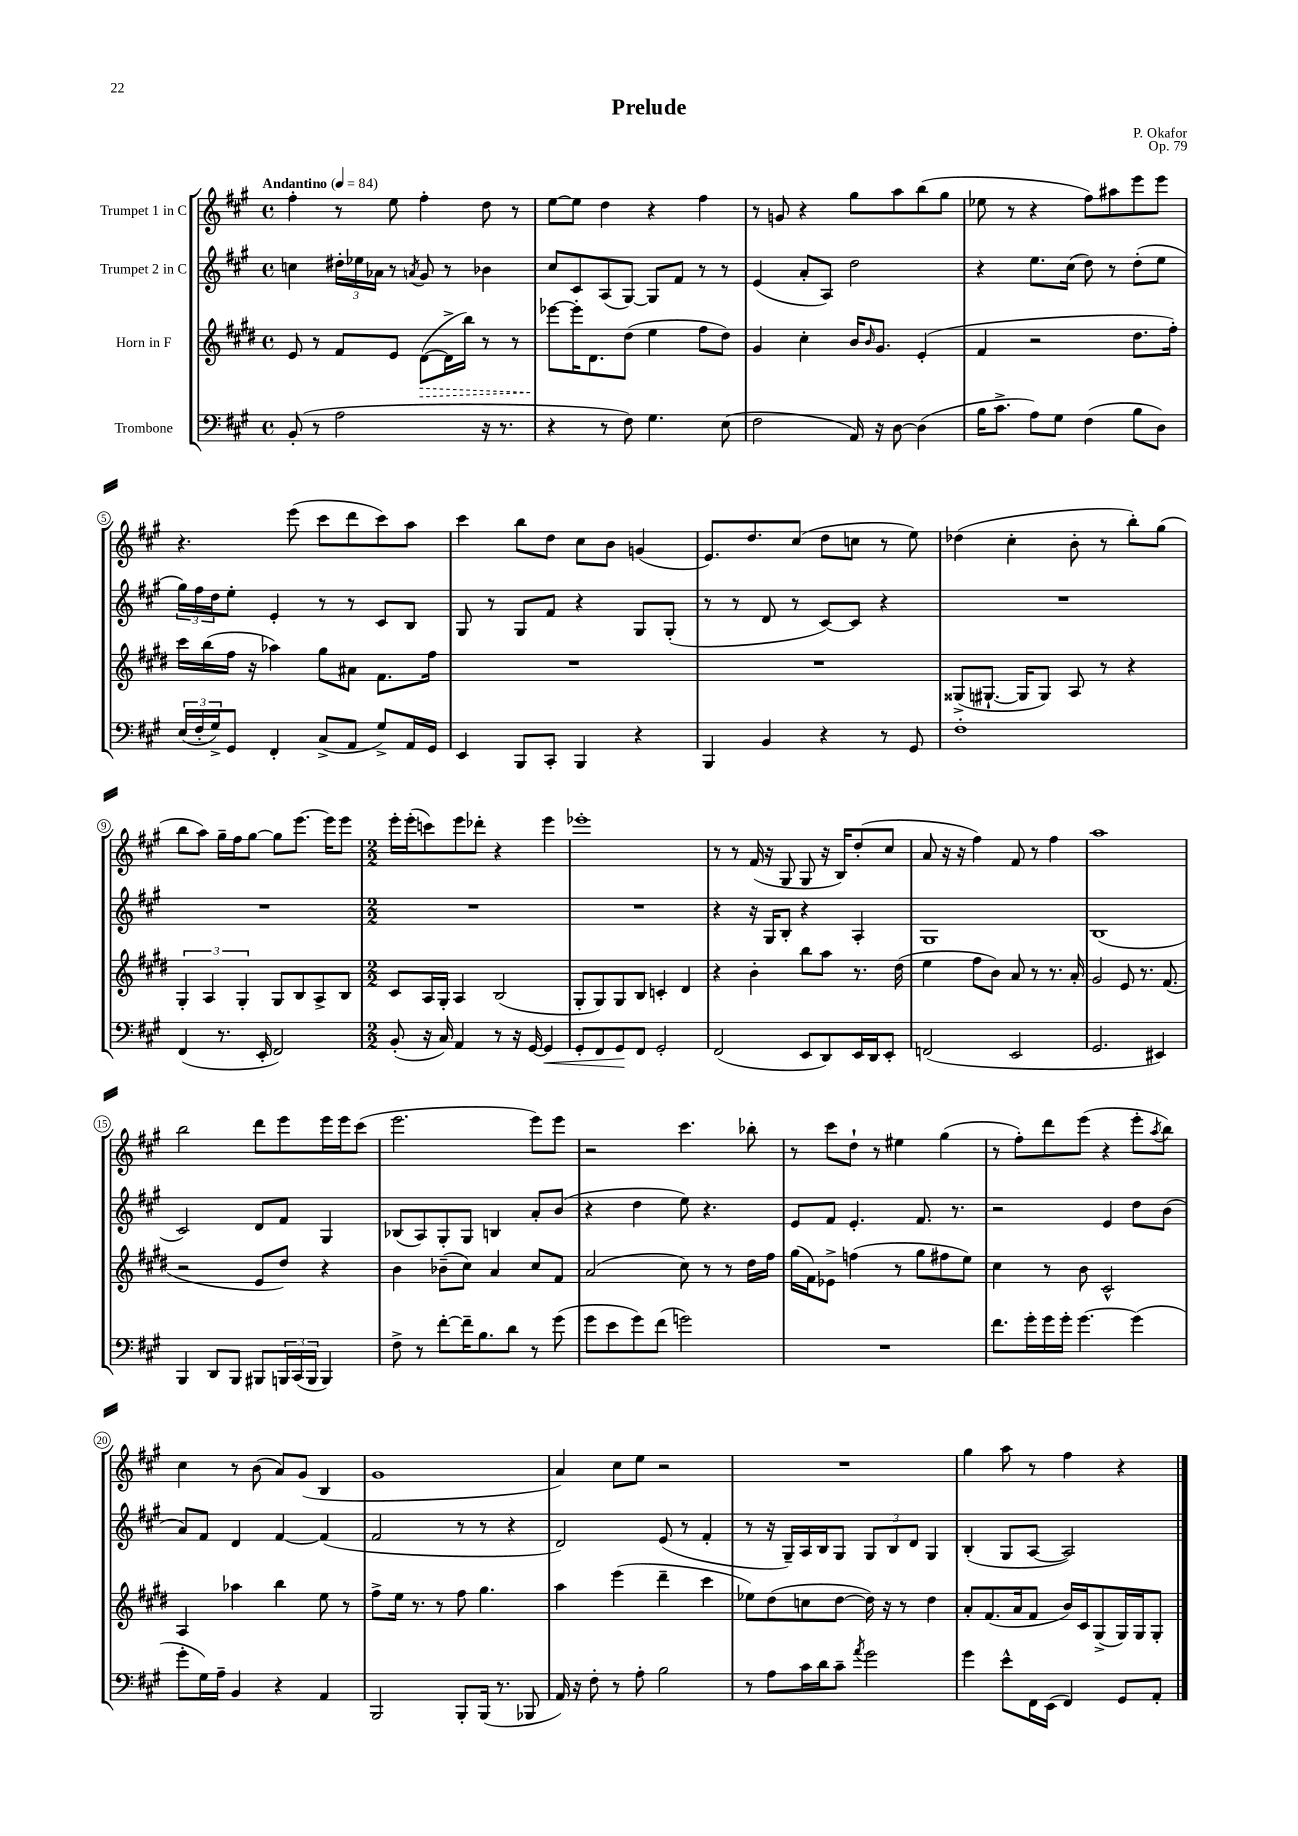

**kern	**dynam	**kern	**dynam	**kern	**kern
*part4	*part4	*part3	*part3	*part2	*part1
*staff4	*staff4	*staff3	*staff3	*staff2	*staff1
*I"Trombone	*	*I"Horn in F	*	*I"Trumpet 2 in C	*I"Trumpet 1 in C
*clefF4	*	*clefG2	*	*clefG2	*clefG2
*k[f#c#g#]	*	*k[f#c#g#d#]	*	*k[f#c#g#]	*k[f#c#g#]
*M4/4	*	*M4/4	*	*M4/4	*M4/4
*met(c)	*	*met(c)	*	*met(c)	*met(c)
*MM84	*	*MM84	*	*MM84	*MM84
=1	=1	=1	=1	=1	=1
!	!	!	!	!	!LO:TX:a:B:t=Andantino
(8BB'/	.	8e/	.	4ccn\	4ff#'\
8r	.	8r	.	.	.
2A\	.	8f#/L	.	24dd#X'\LL	8r
.	.	.	.	24ee-X\	.
.	.	.	.	24a-X\JJ	.
.	.	8e/J	.	8r	8ee\
.	.	.	.	8qan/	.
!	!	!	!LO:HP:b	!	!
.	.	([8d#\L	>	8g#/	4ff#'\
.	.	16d#^\L]	.	8r	.
.	.	16bb\JJ)	.	.	.
16r	.	8r	.	4b-X\	8dd\
8.r	.	.	.	.	.
.	.	8r	.	.	8r
=2	=2	=2	=2	=2	=2
4r	.	[8eee-X\L	.	8cc#/L	[8ee\L
.	.	16eee-'\K]	]	8c#/	8ee\J]
.	.	8.d#\	.	.	.
8r	.	.	.	(8A/	4dd\
8F#\)	.	(8dd#\J	.	[8G#/J)	.
4.G#\	.	4ee\	.	8G#/L]	4r
.	.	.	.	8f#/J	.
.	.	8ff#\L	.	8r	4ff#\
(8E\	.	8dd#\J)	.	8r	.
=3	=3	=3	=3	=3	=3
2F#\	.	4g#/	.	(4e/	8r
.	.	.	.	.	8gn/
.	.	4cc#'\	.	8a'/L	4r
.	.	.	.	8A/J)	.
16AA/)	.	16b/KL	.	2dd\	8gg#\L
.	.	16qqb/	.	.	.
16r	.	8.g#/J	.	.	.
[8D\	.	.	.	.	8aa\
(4D\]	.	(4e'/	.	.	(8bb\
.	.	.	.	.	8gg#\J
=4	=4	=4	=4	=4	=4
16B\KL	.	4f#/	.	4r	8ee-X\
8.c#^\J	.	.	.	.	.
.	.	.	.	.	8r
8A\L)	.	2r	.	8.ee\L	4r
8G#\J	.	.	.	.	.
.	.	.	.	(16cc#\Jk	.
(4F#\	.	.	.	8dd\)	8ff#\L)
.	.	.	.	8r	8aa#X\
8B\L	.	8.dd#\L	.	(8dd'\L	8eee\
8D\J)	.	.	.	8ee\J	8eee\J
.	.	16ff#'\Jk)	.	.	.
!!LO:LB:g=z
=5	=5	=5	=5	=5	=5
(24E/LL	.	16ccc#\LL	.	24gg#\LL)	4.r
24F#'/	.	.	.	24ff#\	.
.	.	(16bb\	.	.	.
24G#^/J)	.	.	.	24dd\J	.
8GG#/J	.	16ff#\JJ	.	8ee'\J	.
.	.	16r	.	.	.
4FF#'/	.	4aa-X\)	.	4e'/	.
.	.	.	.	.	(8eee\
(8C#^/L	.	8gg#\L	.	8r	8ccc#\L
8AA/J	.	8a#X\J	.	8r	8ddd\
8G#^/L)	.	8.f#\L	.	8c#/L	8ccc#\)
16AA/L	.	.	.	8B/J	8aa\J
16GG#/JJ	.	16ff#\Jk	.	.	.
=6	=6	=6	=6	=6	=6
4EE/	.	1r	.	8G#/	4ccc#\
.	.	.	.	8r	.
8BBB/L	.	.	.	8G#/L	8bb\L
8CC#'/J	.	.	.	8f#/J	8dd\J
4BBB/	.	.	.	4r	8cc#\L
.	.	.	.	.	8b\J
4r	.	.	.	8G#/L	(4gn/
.	.	.	.	(8G#'/J	.
=7	=7	=7	=7	=7	=7
4BBB/	.	1r	.	8r	8.e/L)
.	.	.	.	8r	.
.	.	.	.	.	8.dd/
4BB/	.	.	.	8d/	.
.	.	.	.	8r	(8cc#/J
4r	.	.	.	[8c#/L)	8dd\L
.	.	.	.	8c#/J]	8ccn\J
8r	.	.	.	4r	8r
8GG#/	.	.	.	.	8ee\)
=8	=8	=8	=8	=8	=8
1F#'	.	(8G##X^/L	.	1r	(4dd-X\
.	.	[8.G#X`/J	.	.	.
.	.	.	.	.	4cc#'\
.	.	16G#/KL]	.	.	.
.	.	8G#/J)	.	.	.
.	.	8A/	.	.	8b'\
.	.	8r	.	.	8r
.	.	4r	.	.	8bb'\L)
.	.	.	.	.	(8gg#\J
!!LO:LB:g=z
=9	=9	=9	=9	=9	=9
(4FF#/	.	6G#'/	.	1r	8bb\L
.	.	.	.	.	8aa\J)
.	.	6A/	.	.	.
8.r	.	.	.	.	16gg#~\LL
.	.	.	.	.	16ff#\J
.	.	6G#'/	.	.	.
.	.	.	.	.	[8gg#\J
16EE'/	.	.	.	.	.
2FF#/)	.	8G#/L	.	.	8gg#\L]
.	.	8B/	.	.	[8.eee\J
.	.	8A^/	.	.	.
.	.	.	.	.	16eee\KL]
.	.	8B/J	.	.	8eee\J
=10	=10	=10	=10	=10	=10
*M2/2	*	*M2/2	*	*M2/2	*M2/2
(8BB'/	.	8c#/L	.	1r	16eee'\LL
.	.	.	.	.	(16eee'\J
16r	.	16A/L	.	.	8cccn\)
16C#/)	.	16G#'/JJ	.	.	.
4AA/	.	4A/	.	.	8eee\
.	.	.	.	.	8ddd-X'\J
8r	.	(2B/	.	.	4r
16r	.	.	.	.	.
[16GG#/	.	.	.	.	.
!	!LO:HP:b	!	!	!	!
4GG#/]	<	.	.	.	4eee\
=11	=11	=11	=11	=11	=11
8GG#'/L	.	8G#'/L	.	1r	1eee-X'
8FF#/	.	8G#/)	.	.	.
8GG#/	.	8G#/	.	.	.
8FF#/J	[	8B/J	.	.	.
2GG#'/	.	4cn'/	.	.	.
.	.	4d#/	.	.	.
=12	=12	=12	=12	=12	=12
(2FF#/	.	4r	.	4r	8r
.	.	.	.	.	8r
.	.	4b'\	.	16r	(16f#/
.	.	.	.	16G#/KL	16r
.	.	.	.	8B'/J	8G#/
8EE/L	.	8bb\L	.	4r	8G#/
8DD/)	.	8aa\J	.	.	16r
.	.	.	.	.	16B/KL)
16EE/L	.	8.r	.	4A'/	(8dd'/
16DD/J	.	.	.	.	.
8EE'/J	.	.	.	.	8cc#/J
.	.	(16dd#\	.	.	.
=13	=13	=13	=13	=13	=13
(2FFn/	.	4ee\	.	1G#	8a/
.	.	.	.	.	16r
.	.	.	.	.	16r
.	.	8ff#\L	.	.	4ff#\)
.	.	8b\J)	.	.	.
2EE/	.	8a/	.	.	8f#/
.	.	8r	.	.	8r
.	.	8.r	.	.	4ff#\
.	.	16a'/	.	.	.
=14	=14	=14	=14	=14	=14
2.GG#/	.	2g#/	.	(1B	1aa
.	.	8e/	.	.	.
.	.	8.r	.	.	.
4EE#X/)	.	.	.	.	.
.	.	(8.f#/	.	.	.
!!LO:LB:g=z
=15	=15	=15	=15	=15	=15
4BBB/	.	2r	.	2c#/)	2bb\
8DD/L	.	.	.	.	.
8BBB/J	.	.	.	.	.
8BBB#X/L	.	8e/L	.	8d/L	8ddd\L
24BBBn/L	.	8dd#/J)	.	8f#/J	8eee\
(24CC#/	.	.	.	.	.
24BBB/JJ	.	.	.	.	.
4BBB/)	.	4r	.	4G#/	16eee\L
.	.	.	.	.	16eee\J
.	.	.	.	.	(8ccc#\J
=16	=16	=16	=16	=16	=16
8F#^\	.	4b\	.	(8B-X/L	2.eee\
8r	.	.	.	8A/)	.
[8f#'\L	.	(8b-X~\L	.	8G#'/	.
16f#~\K]	.	8cc#\J)	.	8G#/J	.
8.B\	.	.	.	.	.
.	.	4a/	.	4Bn/	.
8d\J	.	.	.	.	.
8r	.	8cc#/L	.	8a'/L	8eee\L)
(8g#\	.	8f#/J	.	(8b/J	8eee\J
=17	=17	=17	=17	=17	=17
8g#\L	.	(2a/	.	4r	2r
8e\	.	.	.	.	.
8g#\)	.	.	.	4dd\	.
(8f#\J	.	.	.	.	.
2gn\)	.	8cc#\)	.	8ee\)	4.ccc#\
.	.	8r	.	4.r	.
.	.	8r	.	.	.
.	.	16dd#\LL	.	.	8bb-X'\
.	.	16ff#\JJ	.	.	.
=18	=18	=18	=18	=18	=18
1r	.	(16gg#\LL	.	8e/L	8r
.	.	16f#\J)	.	.	.
.	.	8e-X^\J	.	8f#/J	8ccc#\L
.	.	(4ffn\	.	4.e'/	8dd`\J
.	.	.	.	.	8r
.	.	8r	.	.	4ee#X\
.	.	8gg#\L	.	8.f#/	.
.	.	8ff#X\	.	.	(4gg#\
.	.	.	.	8.r	.
.	.	8ee\J)	.	.	.
=19	=19	=19	=19	=19	=19
8.f#\L	.	4cc#\	.	2r	8r
.	.	.	.	.	8ff#'\L)
16g#'\L	.	.	.	.	.
16g#\	.	8r	.	.	8ddd\
16g#'\JJ	.	.	.	.	.
[4.g#\	.	8b\	.	.	(8eee\J
.	.	2c#^^/	.	4e/	4r
(4g#\]	.	.	.	8dd\L	8eee'\L
.	.	.	.	.	8qaa/
.	.	.	.	(8b\J	8bb\J)
!!LO:LB:g=z
=20	=20	=20	=20	=20	=20
8g#'\L	.	4A/	.	8a/L)	4cc#\
16G#\L)	.	.	.	8f#/J	.
16A~\JJ	.	.	.	.	.
4BB/	.	4aa-X\	.	4d/	8r
.	.	.	.	.	(8b\
4r	.	4bb\	.	[4f#/	8a/L)
.	.	.	.	.	(8g#/J
4AA/	.	8ee\	.	(4f#/]	4B/
.	.	8r	.	.	.
=21	=21	=21	=21	=21	=21
2BBB/	.	8ff#^\L	.	2f#/	1g#
.	.	16ee\Jk	.	.	.
.	.	8.r	.	.	.
.	.	8r	.	.	.
8BBB'/L	.	8ff#\	.	8r	.
(16BBB/Jk	.	4.gg#\	.	8r	.
8.r	.	.	.	.	.
.	.	.	.	4r	.
8BBB-X/	.	.	.	.	.
=22	=22	=22	=22	=22	=22
16AA/)	.	4aa\	.	2d/)	4a/)
16r	.	.	.	.	.
8F#'\	.	.	.	.	.
8r	.	(4eee\	.	.	8cc#\L
8A'\	.	.	.	.	8ee\J
2B\	.	4ddd#~\	.	(8e/	2r
.	.	.	.	8r	.
.	.	4ccc#\	.	4f#'/	.
=23	=23	=23	=23	=23	=23
8r	.	8ee-X\L)	.	8r	1r
8A\L	.	(8dd#\	.	16r	.
.	.	.	.	16G#~/LL)	.
16c#\L	.	8ccn\	.	16A/	.
16d\J	.	.	.	16B/J	.
8c#~\J	.	[8dd#\J	.	8G#/J	.
8qa/	.	.	.	.	.
2g#\	.	16dd#\])	.	12G#/L	.
.	.	16r	.	.	.
.	.	.	.	12B/	.
.	.	8r	.	.	.
.	.	.	.	12d/J	.
.	.	4dd#\	.	4G#/	.
=24	=24	=24	=24	=24	=24
4g#\	.	8a'/L	.	(4B'/	4gg#\
.	.	(8.f#/	.	.	.
8e^^\L	.	.	.	8G#/L	8aa\
.	.	16a/k	.	.	.
16FF#\L	.	8f#/J	.	[8A/J	8r
(16EE\JJ	.	.	.	.	.
4FF#/)	.	16b/LL)	.	2A/])	4ff#\
.	.	16c#/J	.	.	.
.	.	(8G#^/	.	.	.
8GG#/L	.	16G#/L)	.	.	4r
.	.	16G#/J	.	.	.
8AA'/J	.	8G#'/J	.	.	.
==	==	==	==	==	==
*-	*-	*-	*-	*-	*-
